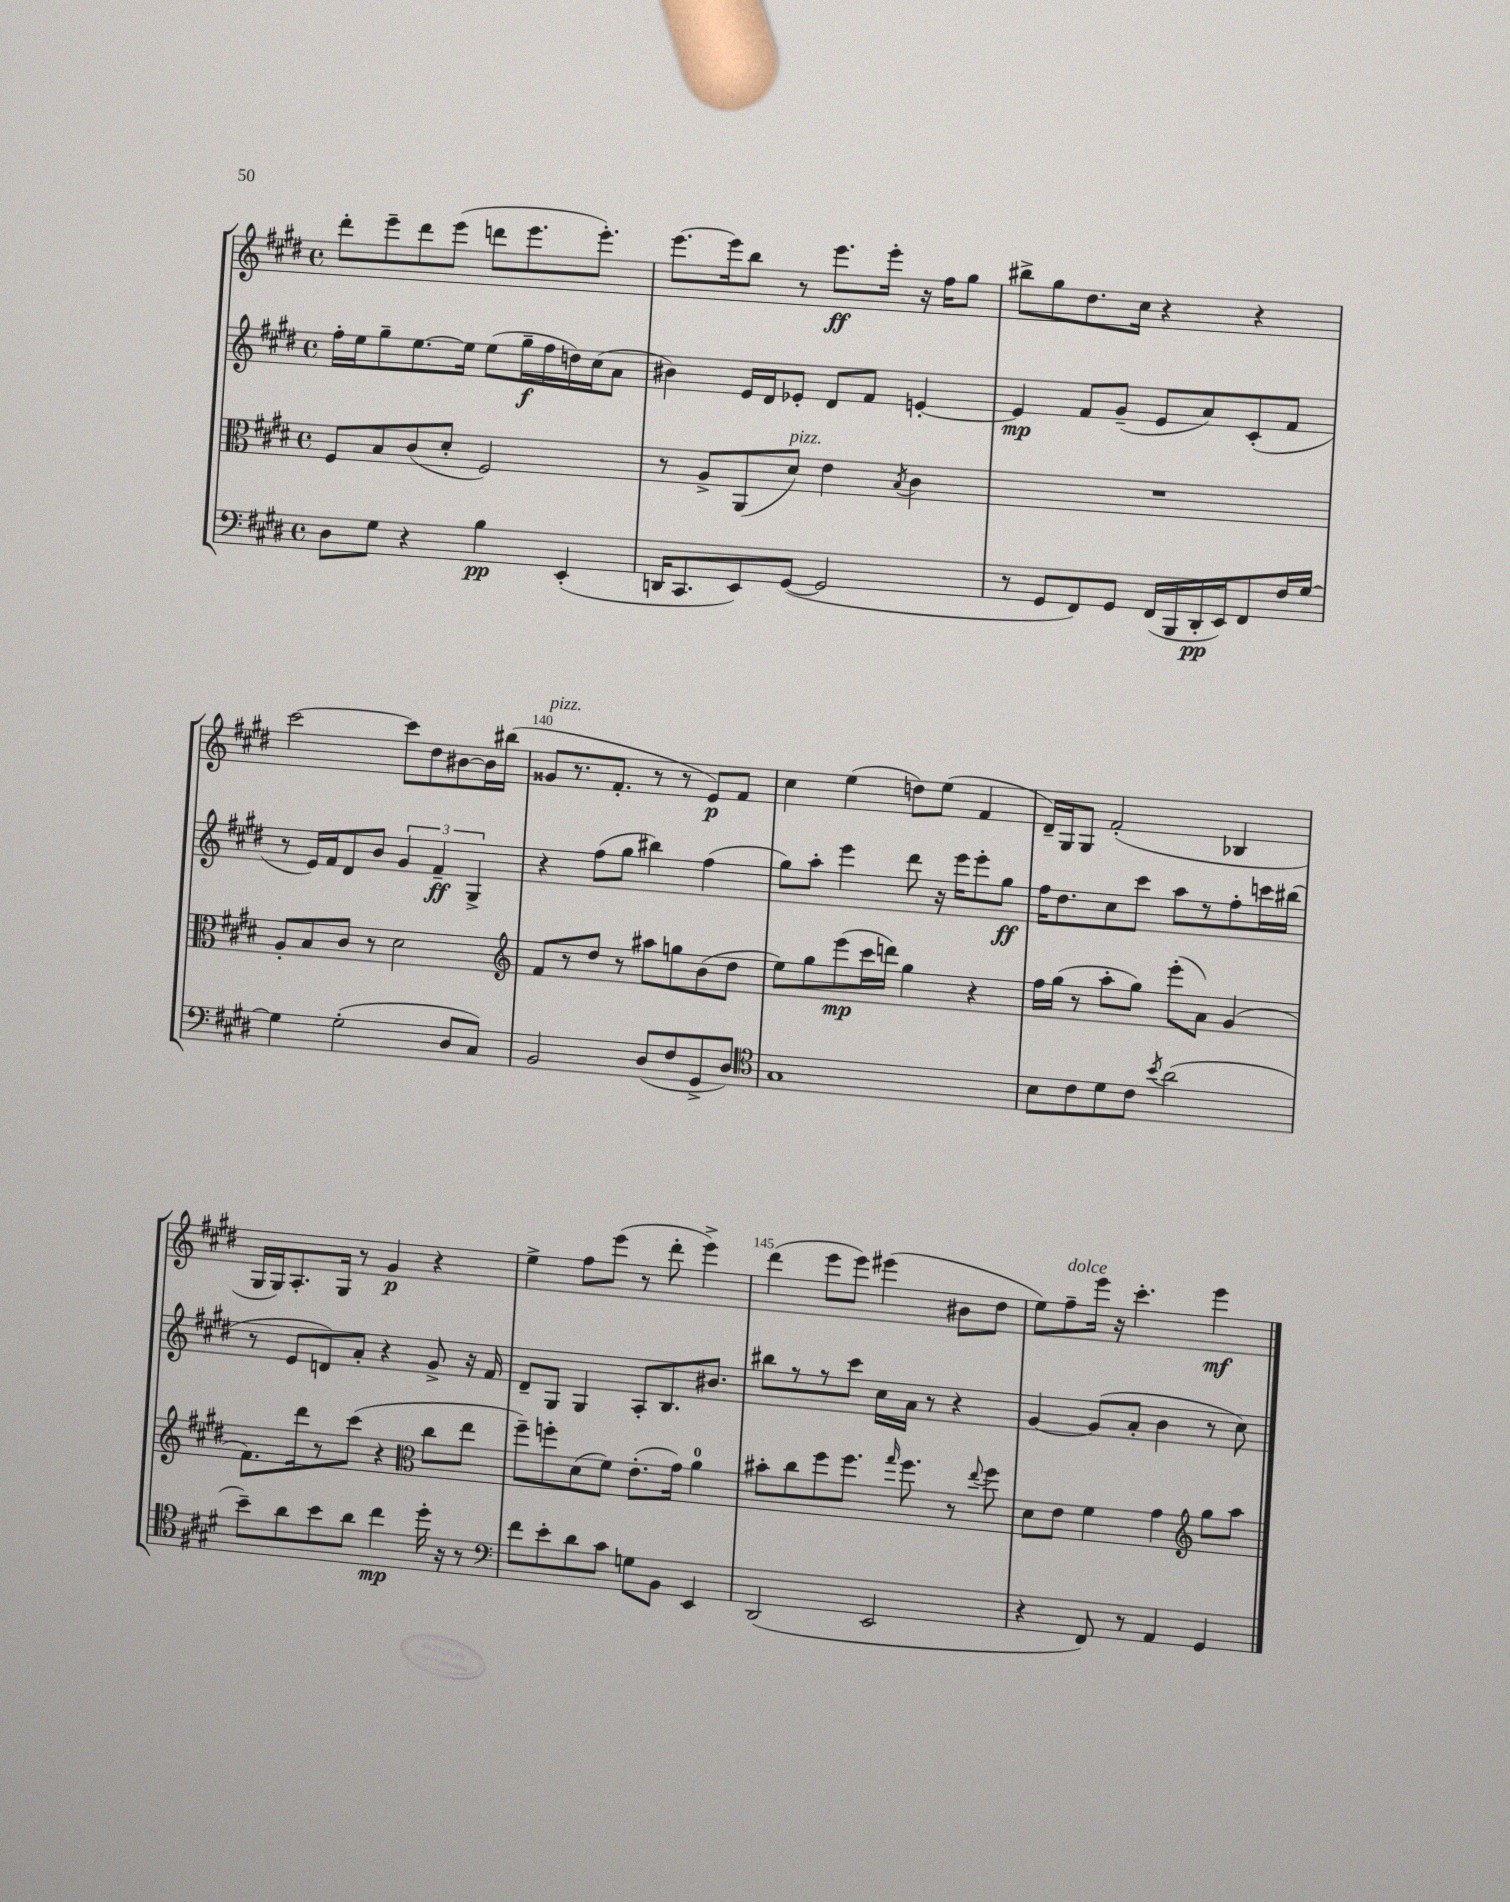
<<
\new StaffGroup <<
\new Staff = "s0" {
    \clef treble \key e \major \defaultTimeSignature \time 4/4
    \autoBeamOff dis'''8[-. e'''8-- dis'''8 e'''8]( d'''8[ e'''8. e'''8.]-.) |
    e'''8.[~ e'''16 b''8] r8 e'''8.[\ff e'''16]-. r16 fis''16[ gis''8] |
    bis''8[-> gis''8 dis''8. cis''16] r4 r4 |
    cis'''2~ cis'''8[ dis''8 bis'8~ bis'16 bis''16]( |
    gisis'8[^\markup { \italic "pizz." } r8. fis'8.]-. r8 r8 e'8[\p) fis'8] |
    cis''4 e''4( d''8[) e''8]( fis'4 |
    dis'16[--) gis16 gis8] fis'2-.( bes4 |
    gis16[ gis16) a8.-. gis16] r8 gis'4\p r4 |
    e''4-> fis''8[ e'''8]( r8 dis'''8-. e'''4->) |
    dis'''4( e'''8[ e'''8]) eis'''4( bis'8[ dis''8] |
    e''8[) fis''8--^\markup { \italic "dolce" } e'''16] r16 cis'''4.-. e'''4\mf \bar "|." |
}
\new Staff = "s1" {
    \clef treble \key e \major \defaultTimeSignature \time 4/4
    \autoBeamOff fis''16[-. e''16 gis''8-- e''8.~ e''16] e''8[( gis''16--\f fis''16 d''16) cis''16( a'8] |
    bis'4) e'16[ dis'16 ees'8]-. dis'8[ fis'8] e'4~-. |
    e'4\mp fis'8[ gis'8]--( e'8[ a'8) cis'8-.( fis'8] |
    r8 e'16[) fis'16 dis'8 b'8] \tuplet 3/2 { gis'4 fis'4--\ff gis4-> } |
    r4 fis''8[( gis''8] bis''4) fis''4( |
    gis''8[) a''8]-. e'''4 dis'''8 r16 e'''16[ e'''8-. gis''8]\ff |
    fis''16[ dis''8. cis''8 cis'''8] a''8[ r8 fis''8-. c'''16 bis''16]( |
    r8 e'8[ d'8) a'8]-. r4 gis'8-> r16 fis'16 |
    dis'8[-- gis8] gis4 a8[-. b8. bis'8.] |
    bis''8[ r8 r8 cis'''8] cis''16[ a'16] r8 r4 |
    gis'4~ gis'8[( a'8]-. b'4 r8 cis''8) \bar "|." |
}
\new Staff = "s2" {
    \clef alto \key e \major \defaultTimeSignature \time 4/4
    \autoBeamOff fis8[ b8 cis'8( dis'8]-. fis2) |
    r8 a8[-> a,8( dis'8]^\markup { \italic "pizz." }) e'4 \acciaccatura { b8 } cis'4 |
    R1 |
    a8[-. b8 cis'8] r8 dis'2 |
    \clef treble fis'8[ r8 dis''8] r8 ais''8[ g''8 b'8( dis''8] |
    e''8[) gis''8 e'''8\mp( cis'''16 d'''16]) gis''4 r4 |
    fis''16[ gis''16]( r8 a''8[-. gis''8]) e'''8[-.( a'8]) gis'4( |
    fis'8.[) dis'''16 r8 cis'''8]( r4 \clef alto cis''8[ e''8] |
    fis''8[--) f''8-. dis'8( fis'8]) e'8.[-.( gis'16]) a'4-0 |
    bis'8[-. cis''8 fis''8 fis''8.] \grace { gis''16 } fis''8. r8 \appoggiatura { e''8 } fis''8 |
    dis'8[ e'8] fis'4 gis'4 \clef treble gis''8[ a''8] \bar "|." |
}
\new Staff = "s3" {
    \clef bass \key e \major \defaultTimeSignature \time 4/4
    \autoBeamOff dis8[ gis8] r4 b4\pp e,4-.( |
    d,16[ cis,8. e,8) gis,8]~( gis,2 |
    r8 gis,8[ fis,8) gis,8] fis,16[( b,,16 dis,16-.\pp e,16) fis,8 fis16 gis16]~ |
    gis4 gis2-.( dis8[ cis8]) |
    b,2 dis8[( fis8 gis,8-> dis8]) |
    \clef tenor gis1 |
    b8[ cis'8 dis'8 cis'8] \acciaccatura { b'8 } a'2( |
    b'8[--) a'8 b'8 a'8] cis''4\mp dis''16-. r16 r8 |
    \clef bass fis'8[ e'8-. dis'8 cis'8] g8[ b,8] e,4 |
    dis,2( e,2 |
    r4 fis,8) r8 a,4 gis,4 \bar "|." |
}
>>
>>
\layout { \context { \Score currentBarNumber = #136 \override BarNumber.break-visibility = ##(#f #t #t) barNumberVisibility = #(every-nth-bar-number-visible 5) } }
